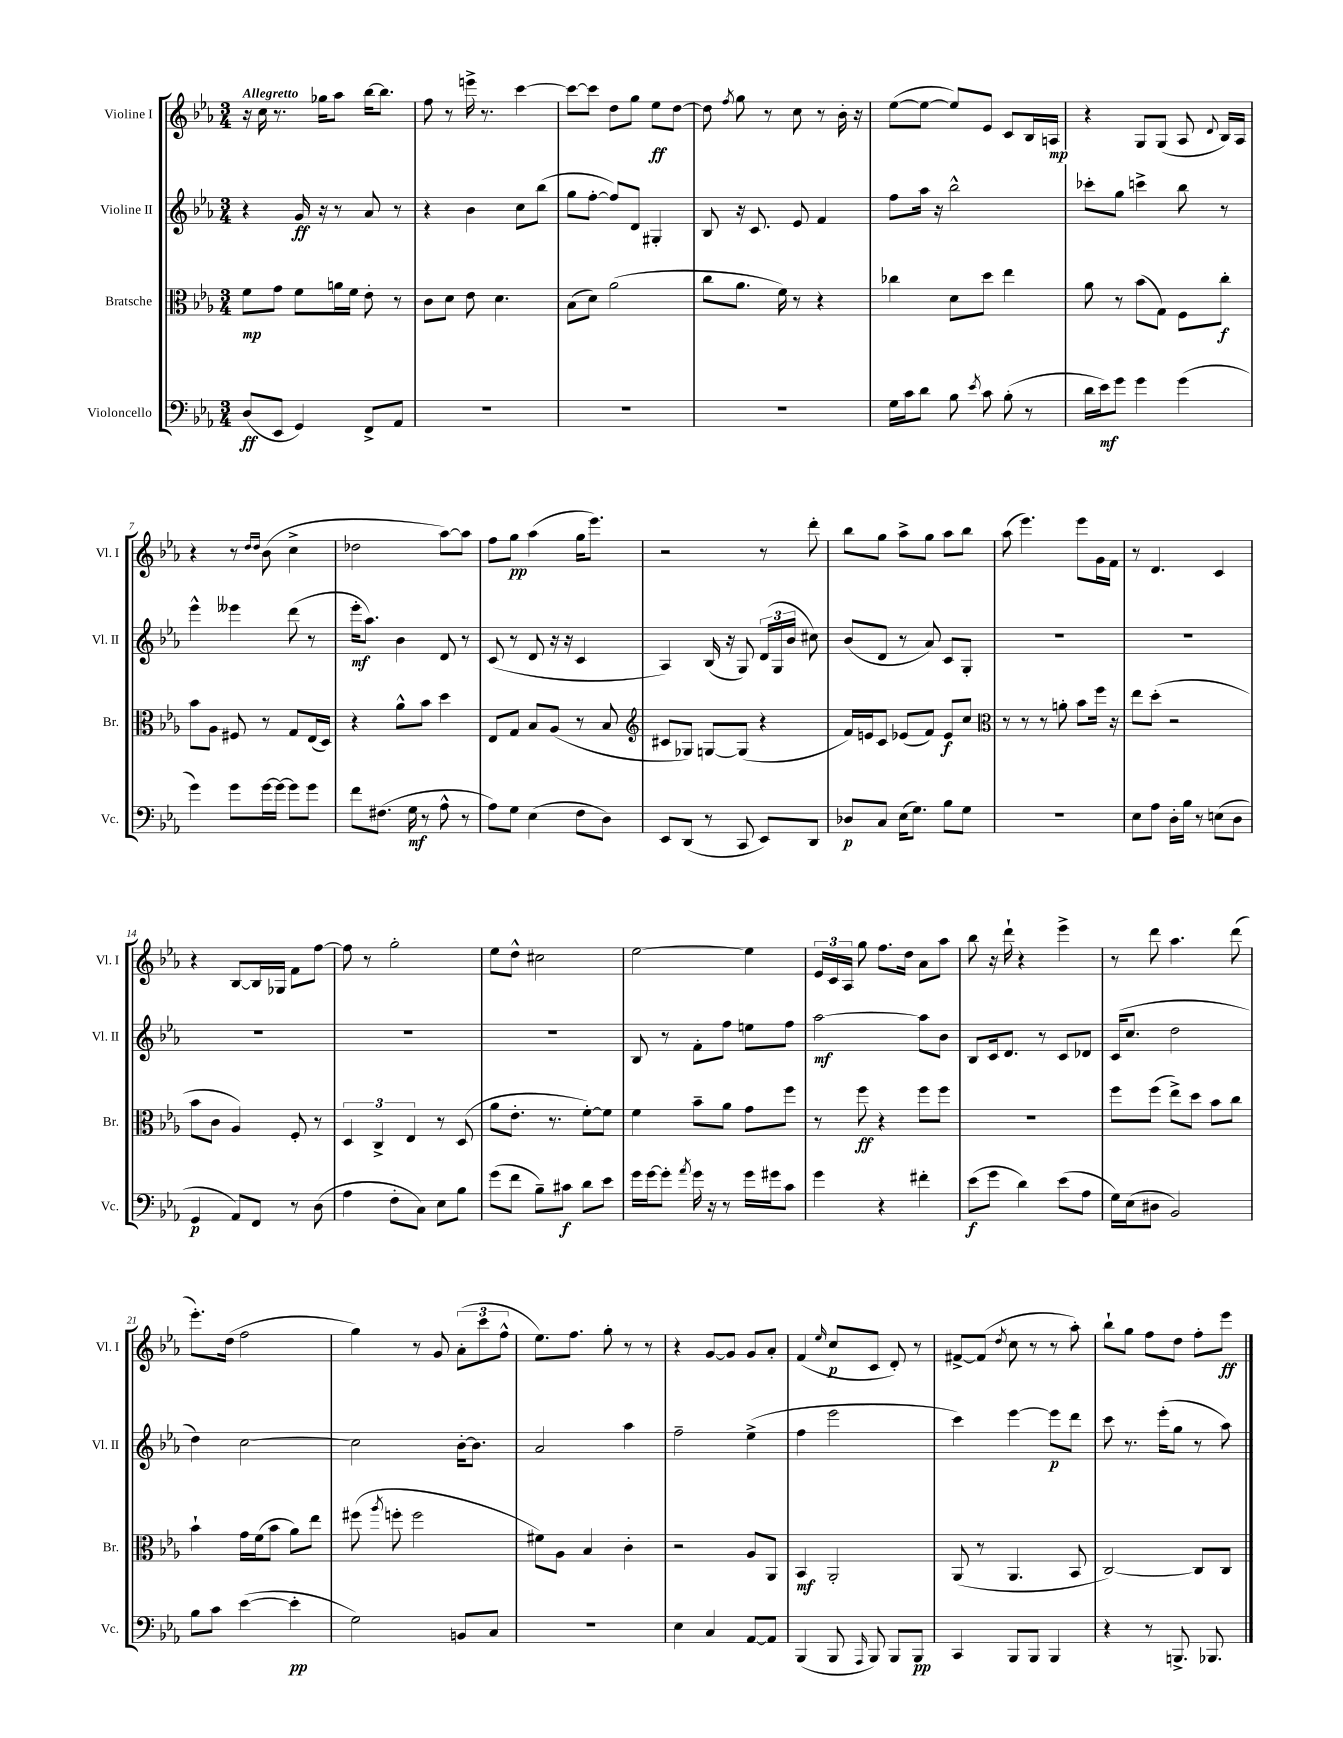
<<
\new StaffGroup <<
\new Staff = "s0" \with { instrumentName = "Violine I" shortInstrumentName = "Vl. I" } {
    \clef treble \key ees \major \numericTimeSignature \time 3/4 \tempo "Allegretto"
    \autoBeamOff r16 c''16 r8. ges''16[ aes''8] bes''16[~ bes''8.] |
    f''8 r8 e'''16-> r8. c'''4~ |
    c'''8[~ c'''8] d''8[ g''8] ees''8[\ff d''8]~ |
    d''8 \acciaccatura { f''8 } g''8 r8 c''8 r8 bes'16-. r16 |
    ees''8[~( ees''8]~ ees''8[) ees'8] c'8[ bes16 a16]\mp |
    r4 g8[ g8]( aes8 \appoggiatura { d'8 } bes16[) aes16] |
    r4 r8 \grace { d''16[ d''16] } bes'8( c''4-> |
    des''2 aes''8[~) aes''8] |
    f''8[ g''8]\pp aes''4( g''16[ ees'''8.]) |
    r2 r8 d'''8-. |
    bes''8[ g''8] aes''8[-> g''8] aes''8[ bes''8] |
    aes''8( ees'''4.) ees'''8[ g'16 f'16] |
    r8 d'4. c'4 |
    r4 bes8[~ bes16 ges16] f'8[ f''8]~ |
    f''8 r8 g''2-. |
    ees''8[ d''8]-^ cis''2 |
    ees''2~ ees''4 |
    \tuplet 3/2 { ees'16[ c'16 aes16] } g''8 f''8.[ d''16] aes'8[ aes''8] |
    bes''8 r16 d'''16-! r4 ees'''4-> |
    r8 d'''8 aes''4. d'''8( |
    ees'''8.[-.) d''16]( f''2 |
    g''4) r8 g'8 \tuplet 3/2 { aes'8[-.( c'''8 f''8]-^ } |
    ees''8.[) f''8.] g''8-. r8 r8 |
    r4 g'8[~ g'8] g'8[ aes'8]-. |
    f'4( \grace { ees''16 } c''8[\p c'8] d'8-.) r8 |
    fis'8[~-> fis'8]( \acciaccatura { d''8 } c''8 r8 r8 aes''8-.) |
    bes''8[-! g''8] f''8[ d''8] f''8[-. ees'''8]\ff \bar "|." |
}
\new Staff = "s1" \with { instrumentName = "Violine II" shortInstrumentName = "Vl. II" } {
    \clef treble \key ees \major \numericTimeSignature \time 3/4
    \autoBeamOff r4 g'16\ff r16 r8 aes'8 r8 |
    r4 bes'4 c''8[ bes''8]( |
    g''8[ f''8]~-. f''8[) d'8] gis4-. |
    bes8 r16 c'8. ees'8 f'4 |
    f''8[ aes''16] r16 bes''2-^ |
    ces'''8[-. g''8] c'''4-> bes''8 r8 |
    ees'''4-^ eeses'''4 d'''8( r8 |
    ees'''16[-.\mf aes''8.]) bes'4 d'8 r8 |
    c'8( r8 d'8 r16 r16 c'4 |
    aes4) bes16( r16 g8) \tuplet 3/2 { d'16[( g16 bes'16] } cis''8) |
    bes'8[( d'8] r8 aes'8) c'8[ g8]-. |
    R2. |
    R2. |
    R2. |
    R2. |
    R2. |
    bes8 r8 f'8[-. f''8] e''8[ f''8] |
    aes''2~\mf aes''8[ bes'8] |
    bes8[ c'16 d'8.] r8 c'8[ des'8] |
    c'16[( c''8.] d''2 |
    d''4) c''2~ |
    c''2 bes'16[~-. bes'8.] |
    aes'2 aes''4 |
    f''2-- ees''4->( |
    f''4 ees'''2 |
    c'''4) ees'''4~ ees'''8[\p d'''8] |
    c'''8 r8. ees'''16[-.( g''8] r8 aes''8) \bar "|." |
}
\new Staff = "s2" \with { instrumentName = "Bratsche" shortInstrumentName = "Br." } {
    \clef alto \key ees \major \numericTimeSignature \time 3/4
    \autoBeamOff f'8[\mp g'8] f'8[ a'16 f'16] ees'8-. r8 |
    c'8[ d'8] ees'8 d'4. |
    bes8[( d'8]) aes'2( |
    c''8[ aes'8.] f'16) r8 r4 |
    ces''4 d'8[ d''8] ees''4 |
    aes'8 r8 bes'8[( g8]) f8[ c''8]-.\f |
    bes'8[ aes8] fis8 r8 g8[ ees16( d16]) |
    r4 aes'8[-^ bes'8] d''4 |
    ees8[ g8] bes8[ aes8]( r8 bes8 |
    \clef treble cis'8[ ges8]) g8[~ g8]( r4 |
    f'16[) e'16 c'8] ees'8[( f'8]) ees'8[\f c''8] |
    \clef alto r8 r8 r8 a'8-. bes'8[ f''16] r16 |
    ees''8[ d''8]-.( r2 |
    bes'8[ c'8] aes4) f8-. r8 |
    \tuplet 3/2 { d4 c4-> ees4 } r8 d8( |
    aes'8[ ees'8.]-. r8. f'8[~-.) f'8] |
    f'4 bes'8[-- aes'8] g'8[ f''8] |
    r8 f''8\ff r4 f''8[ f''8] |
    R2. |
    f''8[ f''8]( ees''8[->) d''8] bes'8[ c''8] |
    bes'4-! g'16[ f'16( bes'8] aes'8[) ees''8] |
    fis''8( \acciaccatura { aes''8 } f''8-. f''2 |
    fis'8[) aes8] bes4 c'4-. |
    r2 aes8[ aes,8] |
    bes,4\mf aes,2-. |
    aes,8( r8 aes,4. bes,8 |
    c2~) c8[ c8] \bar "|." |
}
\new Staff = "s3" \with { instrumentName = "Violoncello" shortInstrumentName = "Vc." } {
    \clef bass \key ees \major \numericTimeSignature \time 3/4
    \autoBeamOff d8[\ff( ees,8] g,4) f,8[-> aes,8] |
    R2. |
    R2. |
    R2. |
    g16[ c'16 d'8] bes8 \acciaccatura { ees'8 } c'8 bes8-.( r8 |
    d'16[ ees'16\mf) g'8] g'4 g'4( |
    g'4) g'8[ g'16~ g'16]~ g'8[ g'8] |
    f'8[ fis8.]( g16\mf r8 aes8-^ r8 |
    aes8[) g8] ees4( f8[ d8]) |
    ees,8[ d,8]( r8 c,8 ees,8[) d,8] |
    des8[\p c8] ees16[( g8.]) bes8[ g8] |
    R2. |
    ees8[ aes8] d16[-. bes16] r8 e8[( d8] |
    g,4\p aes,8[) f,8] r8 d8( |
    aes4 f8[-. c8]) ees8[ bes8] |
    g'8[( f'8] bes8[--) cis'8]\f d'8[ ees'8] |
    g'16[ g'16~ g'8]-. \acciaccatura { aes'8 } g'16 r16 r8 g'16[ gis'16 c'8] |
    g'4 r4 fis'4-. |
    ees'8[\f( g'8] d'4) ees'8[( aes8] |
    g16[) ees16( dis8] bes,2) |
    bes8[ c'8] ees'4~( ees'4-.\pp |
    g2) b,8[ c8] |
    R2. |
    ees4 c4 aes,8[~ aes,8] |
    bes,,4( bes,,8 \grace { aes,,16 } bes,,8) bes,,8[ bes,,8]\pp |
    c,4 bes,,8[ bes,,8] bes,,4 |
    r4 r8 b,,8.-> bes,,8. \bar "|." |
}
>>
>>
